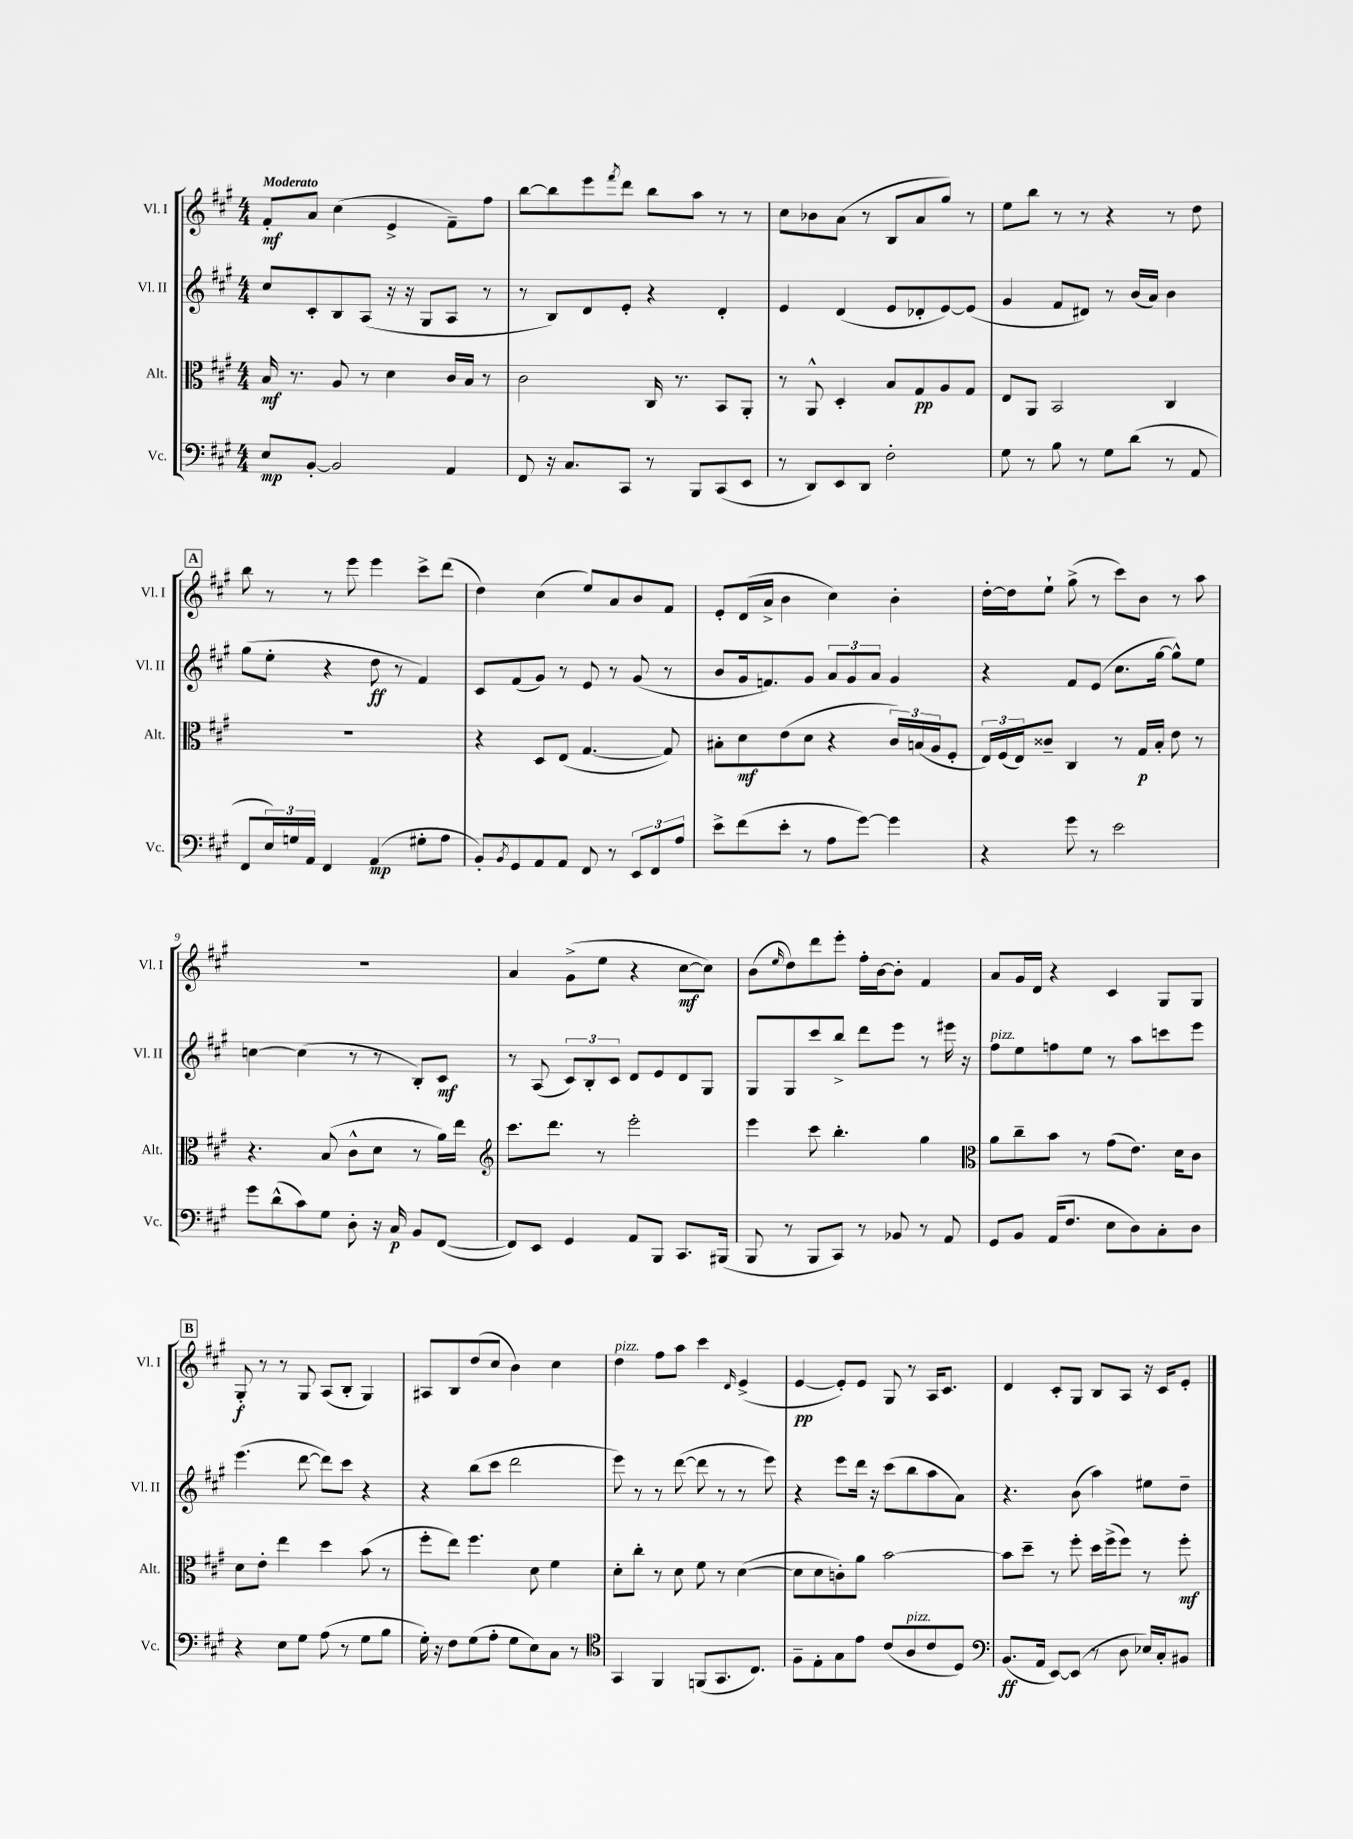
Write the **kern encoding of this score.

**kern	**kern	**kern	**kern
*staff4	*staff3	*staff2	*staff1
*clefF4	*clefC3	*clefG2	*clefG2
*k[f#c#g#]	*k[f#c#g#]	*k[f#c#g#]	*k[f#c#g#]
*M4/4	*M4/4	*M4/4	*M4/4
8E	16B	8cc#	8f#'
.	8.r	.	.
[8BB'	.	8c#'	8a
2BB]	8A	8B	(4cc#
.	8r	(8A	.
.	4d	16r	4e^
.	.	16r	.
.	.	8G#	.
4AA	16c#	8A	8f#~)
.	16B	.	.
.	8r	8r	8ff#
=	=	=	=
8FF#	2c#	8r	[8bb
16r	.	8B)	8bb]
8.C#	.	.	.
.	.	8d	8eee
.	.	.	8qfff#
8CC#	.	8e'	8ddd
8r	16C#	4r	8bb
.	8.r	.	.
8BBB	.	.	8aa
(8CC#	8BB	4d'	8r
8EE	8AA'	.	8r
=	=	=	=
8r	8r	4e	8cc#
8DD)	8AA^^	.	8b-
8EE	4D'	(4d	(8a
8DD	.	.	8r
2F#'	8B	8e	8B
.	8G#	8d-'	8a
.	8A	[8e)	8gg#)
.	8G#	(8e]	8r
=	=	=	=
8G#	8E	4g#	8ee
8r	8AA	.	8bb
8B	2BB	8f#	8r
8r	.	8d#)	8r
8G#	.	8r	4r
(8d	.	(16b	.
.	.	16a)	.
8r	4C#	4b	8r
8AA	.	.	8dd
=	=	=	=
8FF#	1r	(8gg#	8bb
24E)	.	8ee'	8r
24G	.	.	.
24AA	.	.	.
4FF#	.	4r	8r
.	.	.	8eee
(4AA	.	8dd	4eee
.	.	8r	.
8G#'	.	4f#)	8ccc#^
8A	.	.	(8ddd
=	=	=	=
8BB')	4r	8c#	4dd)
8qBB	.	.	.
8GG#	.	(8f#	.
8AA	8D	8g#)	(4cc#
8AA	(8E	8r	.
8FF#	[4.G#	8e	8ee)
8r	.	8r	8a
12EE	.	(8g#	8b
12FF#	.	.	.
.	8G#])	8r	8f#
12A	.	.	.
=	=	=	=
8e^	8B#'	8b	8e'
(8f#	8d	16g#	(16d
.	.	8.f)	16a^
8e'	(8e	.	4b
8r	8d	8g#	.
8A	4r	12a	4cc#)
.	.	12g#	.
[8g#)	.	.	.
.	.	12a	.
4g#]	24c#)	4g#	4b'
.	(24B	.	.
.	24A	.	.
.	8F#'	.	.
=	=	=	=
4r	24E)	4r	[16dd'
.	(24F#	.	.
.	.	.	16dd]
.	24E)	.	.
.	8c##~	.	8ee`
8g#	4C#	8f#	(8gg#^
8r	.	(8e	8r
2e	8r	8.cc#	8ccc#)
.	16G#	.	8b
.	16B'	[16gg#	.
.	8e	8gg#^^])	8r
.	8r	8ee	8aa
=	=	=	=
8g#	4.r	[4cc	1r
(8d^^	.	.	.
8c#)	.	(4cc]	.
8G#	(8B	.	.
8D'	8c#^^	8r	.
16r	8d	8r	.
16C#	.	.	.
8BB	8r	8B')	.
([8FF#	16a)	8c#	.
.	16ee	.	.
=	=	=	=
*	*clefG2	*	*
8FF#])	8.ccc#	8r	4a
8EE	.	(8A	.
.	8.ddd	.	.
4GG#	.	12c#)	(8g#^
.	.	12B'	.
.	8r	.	8ee
.	.	12c#	.
8AA	2eee'	8d	4r
8BBB	.	8e	.
8.CC#	.	8d	[8cc#
.	.	8G#	8cc#])
(16BBB#	.	.	.
=	=	=	=
8BBB	4eee	8G#	(8b
.	.	.	16qqee
8r	.	8G#	8dd)
8BBB	8ccc#	8ccc#	8ddd
8CC#)	4.bb'	8bb^	8eee'
8r	.	8ddd	16ff#'
.	.	.	[16b
8BB-	.	8eee	8b']
8r	4gg#	8r	4f#
8AA	.	16eee#	.
.	.	16r	.
=	=	=	=
*	*clefC3	*	*
8GG#	8a	8ff#	8a
8BB	8cc#~	8ee	16g#
.	.	.	16d
(16AA	8b	8ff	4r
8.F#	.	.	.
.	8r	8ee	.
8E	(8g#	8r	4c#
8D)	8.e)	8aa	.
8C#'	.	8ccc	8G#
.	16d	.	.
8D	8c#	8eee	8G#
=	=	=	=
4r	8d	(4.eee	8G#'
.	8e'	.	8r
8E	4ee	.	8r
8G#	.	[8ddd	8G#
(8A	4dd	8ddd])	(8A
8r	.	8ccc#	8B'
8G#	(8b	4r	4G#)
8B	8r	.	.
=	=	=	=
16G#')	8ff#'	4r	8A#
16r	.	.	.
8F#	8ee)	.	8B
(8G#	4.ff#	(8bb	(8dd
8A'	.	8ccc#	8cc#
8G#	.	2ddd	4b)
8E)	8d	.	.
8C#	4f#	.	4cc#
8r	.	.	.
=	=	=	=
*clefC4	*	*	*
4GG#	8d'	8eee)	4dd
.	8cc#'	8r	.
4FF#	8r	8r	8ff#
.	8d	([8ddd	8aa
(8FF	8f#	8ddd]	4ccc#
8.GG#	8r	8r	.
.	.	.	16qqd
.	([4d	8r	(4e^
8.C#)	.	.	.
.	.	8eee)	.
=	=	=	=
8F#~	8d]	4r	[4e
8E'	8d	.	.
8G#	8c')	8eee	8e'])
8e	8a	16ddd	8e
.	.	16r	.
(8c#	[2b	(8ccc#	8G#
8A	.	8bb	8r
8c#	.	8aa	16A
.	.	.	8.c#
8D)	.	8a)	.
=	=	=	=
*clefF4	*	*	*
(8.BB	8b]	4.r	4d
.	8dd~	.	.
16AA	.	.	.
[8EE)	8r	.	8c#'
(8EE]	8ff#'	(8b	8G#
8r	16dd	4aa)	8B
.	(16ff#^	.	.
8D	8ff#)	.	8A
16E-)	8r	8ee#	16r
16C#'	.	.	16c#
8BB#	8ff#'	8dd~	8e'
==	==	==	==
*-	*-	*-	*-
